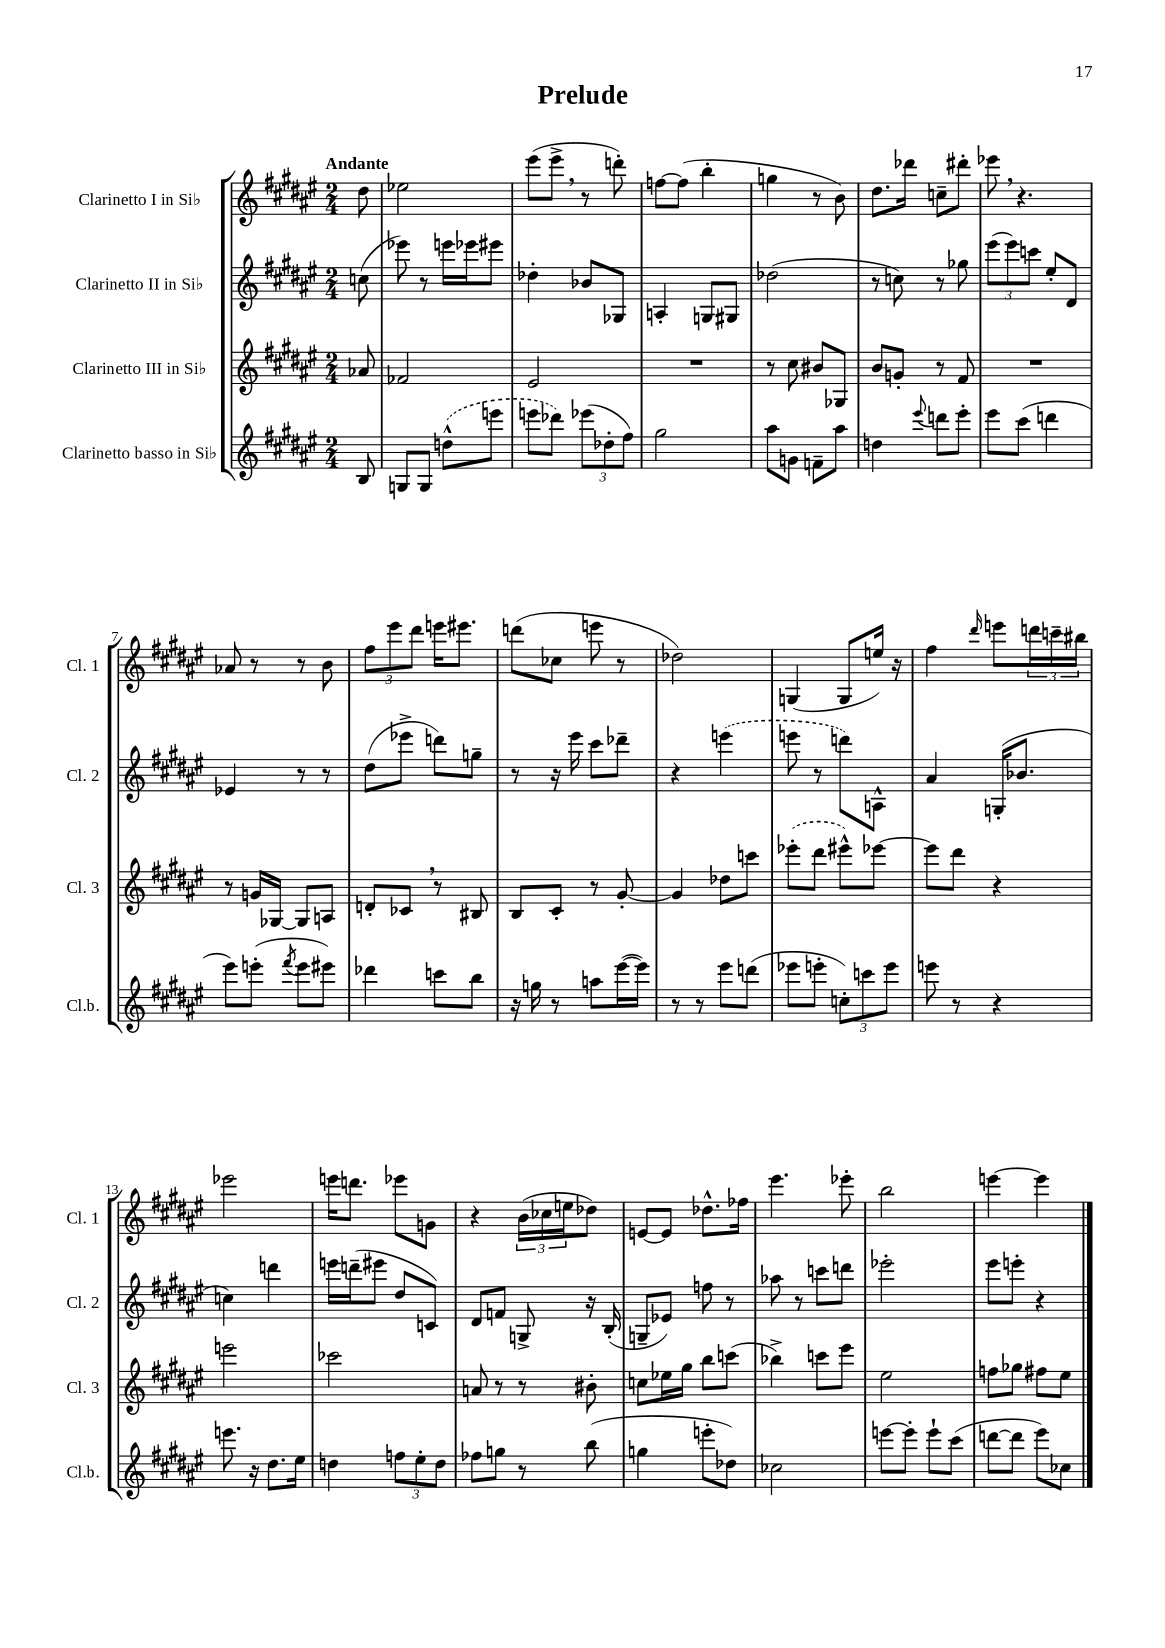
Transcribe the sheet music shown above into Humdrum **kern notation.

**kern	**kern	**kern	**kern
*staff4	*staff3	*staff2	*staff1
*clefG2	*clefG2	*clefG2	*clefG2
*k[f#c#g#d#a#e#]	*k[f#c#g#d#a#e#]	*k[f#c#g#d#a#e#]	*k[f#c#g#d#a#e#]
*M2/4	*M2/4	*M2/4	*M2/4
8B	8a-	(8cc	8dd#
=	=	=	=
8G	2f-	8eee-)	2ee-
8G	.	8r	.
(8dd^^	.	16eee	.
.	.	16eee-	.
8eee	.	8eee#	.
=	=	=	=
8eee	2e#	4dd-'	(8eee#
8ddd-)	.	.	8eee#^
(12eee-	.	8b-	8r
12dd-'	.	.	.
.	.	8G-	8ddd')
12ff#)	.	.	.
=	=	=	=
2gg#	2r	4A'	[8ff
.	.	.	(8ff]
.	.	8G	4bb'
.	.	8G#	.
=	=	=	=
8aa#	8r	(2dd-	4gg
8g	8cc#	.	.
8f~	8b#	.	8r
8aa#	8G-	.	8b)
=	=	=	=
4dd	8b	8r	8.dd#
.	8g'	8cc)	.
.	.	.	16ddd-
8qqeee#	.	.	.
8ddd	8r	8r	8cc~
8eee#'	8f#	8gg-	8ddd#'
=	=	=	=
8eee#	2r	(12eee#	8eee-
.	.	12eee#)	.
(8ccc#	.	.	4.r
.	.	12ccc	.
4ddd	.	8ee#'	.
.	.	8d#	.
=	=	=	=
8eee#)	8r	4e-	8a-
(8eee'	16g	.	8r
.	[16G-	.	.
8qfff#	.	.	.
8eee	8G-]	8r	8r
8eee#)	8A	8r	8b
=	=	=	=
4ddd-	8d'	(8dd#	12ff#
.	.	.	12eee#
.	8c-	8eee-^	.
.	.	.	12ddd#
8ccc	8r	8ddd)	16eee
.	.	.	8.eee#
8bb	8B#	8gg~	.
=	=	=	=
16r	8B	8r	(8ddd
16gg	.	.	.
8r	8c#'	16r	8cc-
.	.	16eee#	.
8aa	8r	8ccc#	8eee
([16eee#	[8g#'	8ddd-~	8r
16eee#])	.	.	.
=	=	=	=
8r	4g#]	4r	2dd-)
8r	.	.	.
8eee#	8dd-	(4eee	.
(8ddd	8ccc	.	.
=	=	=	=
8eee-	(8eee-'	8eee	(4G
8eee'	8ddd#	8r	.
12cc')	8eee#^^)	8ddd)	8G
12ccc	.	.	.
.	[8eee-	8A^^	16ee)
12eee	.	.	.
.	.	.	16r
=	=	=	=
8eee	8eee-]	4a#	4ff#
8r	8ddd#	.	.
.	.	.	16qqddd#
4r	4r	(16G'	8eee
.	.	8.b-	.
.	.	.	24ddd
.	.	.	24ccc~
.	.	.	24bb#
=	=	=	=
8.eee	2eee	4cc)	2eee-
16r	.	.	.
8.dd#	.	4ddd	.
16ee#	.	.	.
=	=	=	=
4dd	2ccc-	16eee	16eee
.	.	(16ddd~	8.ddd
.	.	8eee#	.
12ff	.	8dd#	8eee-
12ee#'	.	.	.
.	.	8c)	8g
12dd	.	.	.
=	=	=	=
8ff-	8a	8d#	4r
8gg	8r	8f	.
8r	8r	8G^	(24b
.	.	.	24cc-
.	.	.	24ee
(8bb	8b#'	16r	8dd-)
.	.	(16B'	.
=	=	=	=
4gg	8cc	8G~	[8e
.	16ee-	8e-)	8e]
.	16gg#	.	.
8eee'	8bb	8ff	8.dd-^^
8dd-)	(8ccc	8r	.
.	.	.	16ff-
=	=	=	=
2cc-	4bb-^)	8aa-	4.eee#
.	.	8r	.
.	8ccc	8ccc	.
.	8eee#	8ddd	8eee-'
=	=	=	=
[8eee	2ee#	2eee-'	2bb
8eee']	.	.	.
8eee`	.	.	.
(8ccc#	.	.	.
=	=	=	=
[8ddd	8ff	8eee#	[4eee
8ddd]	8gg-	8eee'	.
8eee#)	8ff#	4r	4eee]
8cc-	8ee#	.	.
==	==	==	==
*-	*-	*-	*-
